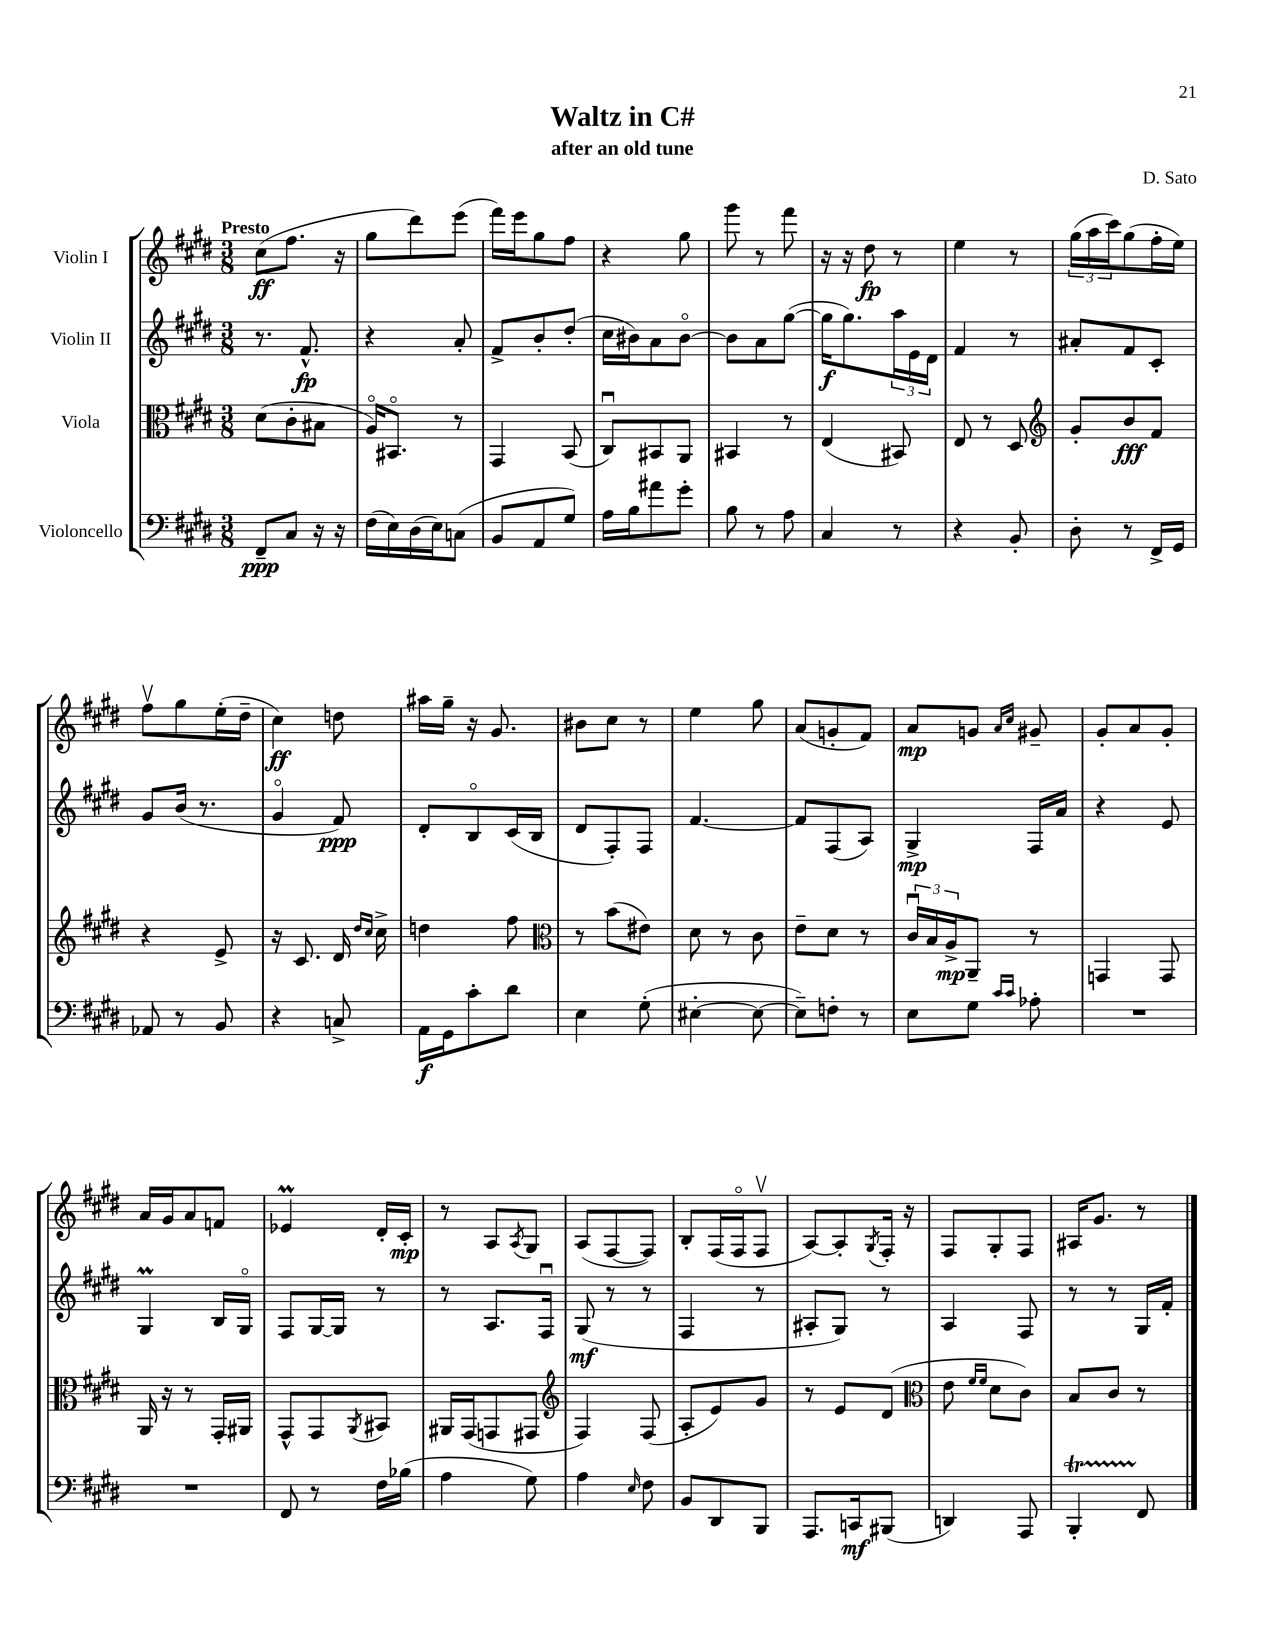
\header { title = "Waltz in C#" composer = "D. Sato" subtitle = "after an old tune" }
<<
\new StaffGroup <<
\new Staff = "s0" \with { instrumentName = "Violin I" } {
    \clef treble \key e \major \numericTimeSignature \time 3/8 \tempo "Presto"
    cis''8\ff( fis''8. r16 |
    gis''8 dis'''8) e'''8( |
    fis'''16) e'''16 gis''8 fis''8 |
    r4 gis''8 |
    gis'''8 r8 fis'''8 |
    r16 r16 dis''8\fp r8 |
    e''4 r8 |
    \tuplet 3/2 { gis''16( a''16 cis'''16) } gis''8( fis''16-. e''16) |
    fis''8\upbow gis''8 e''16-.( dis''16-- |
    cis''4\ff) d''8 |
    ais''16 gis''16-- r16 gis'8. |
    bis'8 cis''8 r8 |
    e''4 gis''8 |
    a'8( g'8-. fis'8) |
    a'8\mp g'8 \grace { a'16 cis''16 } gis'8-- |
    gis'8-. a'8 gis'8-. |
    a'16 gis'16 a'8 f'8 |
    ees'4\prall dis'16-. cis'16-.\mp |
    r8 a8 \acciaccatura { a8 } gis8 |
    a8( fis8~ fis8) |
    b8-. fis16( fis16\flageolet fis8\upbow |
    a8~) a8-. \acciaccatura { gis8 } fis16-. r16 |
    fis8 gis8-. fis8 |
    ais16 gis'8. r8 \bar "|." |
}
\new Staff = "s1" \with { instrumentName = "Violin II" } {
    \clef treble \key e \major \numericTimeSignature \time 3/8
    r8. fis'8.-^\fp |
    r4 a'8-. |
    fis'8-> b'8-. dis''8-.( |
    cis''16 bis'16) a'8 bis'8~\flageolet |
    bis'8 a'8 gis''8~( |
    gis''16\f gis''8.) \tuplet 3/2 { a''16 e'16 dis'16 } |
    fis'4 r8 |
    ais'8-. fis'8 cis'8-. |
    gis'8 b'16( r8. |
    gis'4\flageolet fis'8\ppp) |
    dis'8-. b8\flageolet cis'16( b16 |
    dis'8 fis8-.) fis8 |
    fis'4.~ |
    fis'8 fis8( a8) |
    gis4->\mp fis16 a'16 |
    r4 e'8 |
    gis4\prall b16 gis16\flageolet |
    fis8 gis16~ gis16 r8 |
    r8 a8. fis16\downbow |
    gis8\mf( r8 r8 |
    fis4 r8 |
    ais8-. gis8) r8 |
    a4 fis8 |
    r8 r8 gis16 fis'16-. \bar "|." |
}
\new Staff = "s2" \with { instrumentName = "Viola" } {
    \clef alto \key e \major \numericTimeSignature \time 3/8
    dis'8( cis'8-. bis8 |
    a16\flageolet) bis,8.\flageolet r8 |
    gis,4 b,8( |
    cis8\downbow) bis,8 a,8 |
    bis,4 r8 |
    e4( bis,8) |
    e8 r8 dis8 |
    \clef treble gis'8-. b'8\fff fis'8 |
    r4 e'8-> |
    r16 cis'8. dis'16 \grace { dis''16 cis''16 } cis''16-> |
    d''4 fis''8 |
    \clef alto r8 b'8( eis'8) |
    dis'8 r8 cis'8 |
    e'8-- dis'8 r8 |
    \tuplet 3/2 { cis'16\downbow b16 a16->\mp } a,8-- r8 |
    g,4 g,8 |
    a,16 r16 r8 gis,16-. ais,16 |
    gis,8-^ gis,8 \acciaccatura { a,8 } bis,8 |
    ais,16 gis,16( g,8 gis,8 |
    \clef treble fis4) fis8( |
    a8-. e'8) gis'8 |
    r8 e'8 dis'8( |
    \clef alto e'8 \grace { fis'16 fis'16 } dis'8 cis'8) |
    b8 cis'8 r8 \bar "|." |
}
\new Staff = "s3" \with { instrumentName = "Violoncello" } {
    \clef bass \key e \major \numericTimeSignature \time 3/8
    fis,8--\ppp cis8 r16 r16 |
    fis16( e16) dis16( e16) c8( |
    b,8 a,8 gis8) |
    a16 b16 ais'8 gis'8-. |
    b8 r8 a8 |
    cis4 r8 |
    r4 b,8-. |
    dis8-. r8 fis,16-> gis,16 |
    aes,8 r8 b,8 |
    r4 c8-> |
    a,16\f gis,16 cis'8-. dis'8 |
    e4 gis8-.( |
    eis4~-. eis8~ |
    eis8--) f8-. r8 |
    e8 gis8 \grace { cis'16 cis'16 } aes8-. |
    R4. |
    R4. |
    fis,8 r8 fis16 bes16( |
    a4 gis8) |
    a4 \grace { e16 } fis8 |
    b,8 dis,8 b,,8 |
    a,,8. c,16\mf bis,,8( |
    d,4) a,,8 |
    b,,4-.\startTrillSpan fis,8\stopTrillSpan \bar "|." |
}
>>
>>
\layout { \context { \Score \remove "Bar_number_engraver" } }
